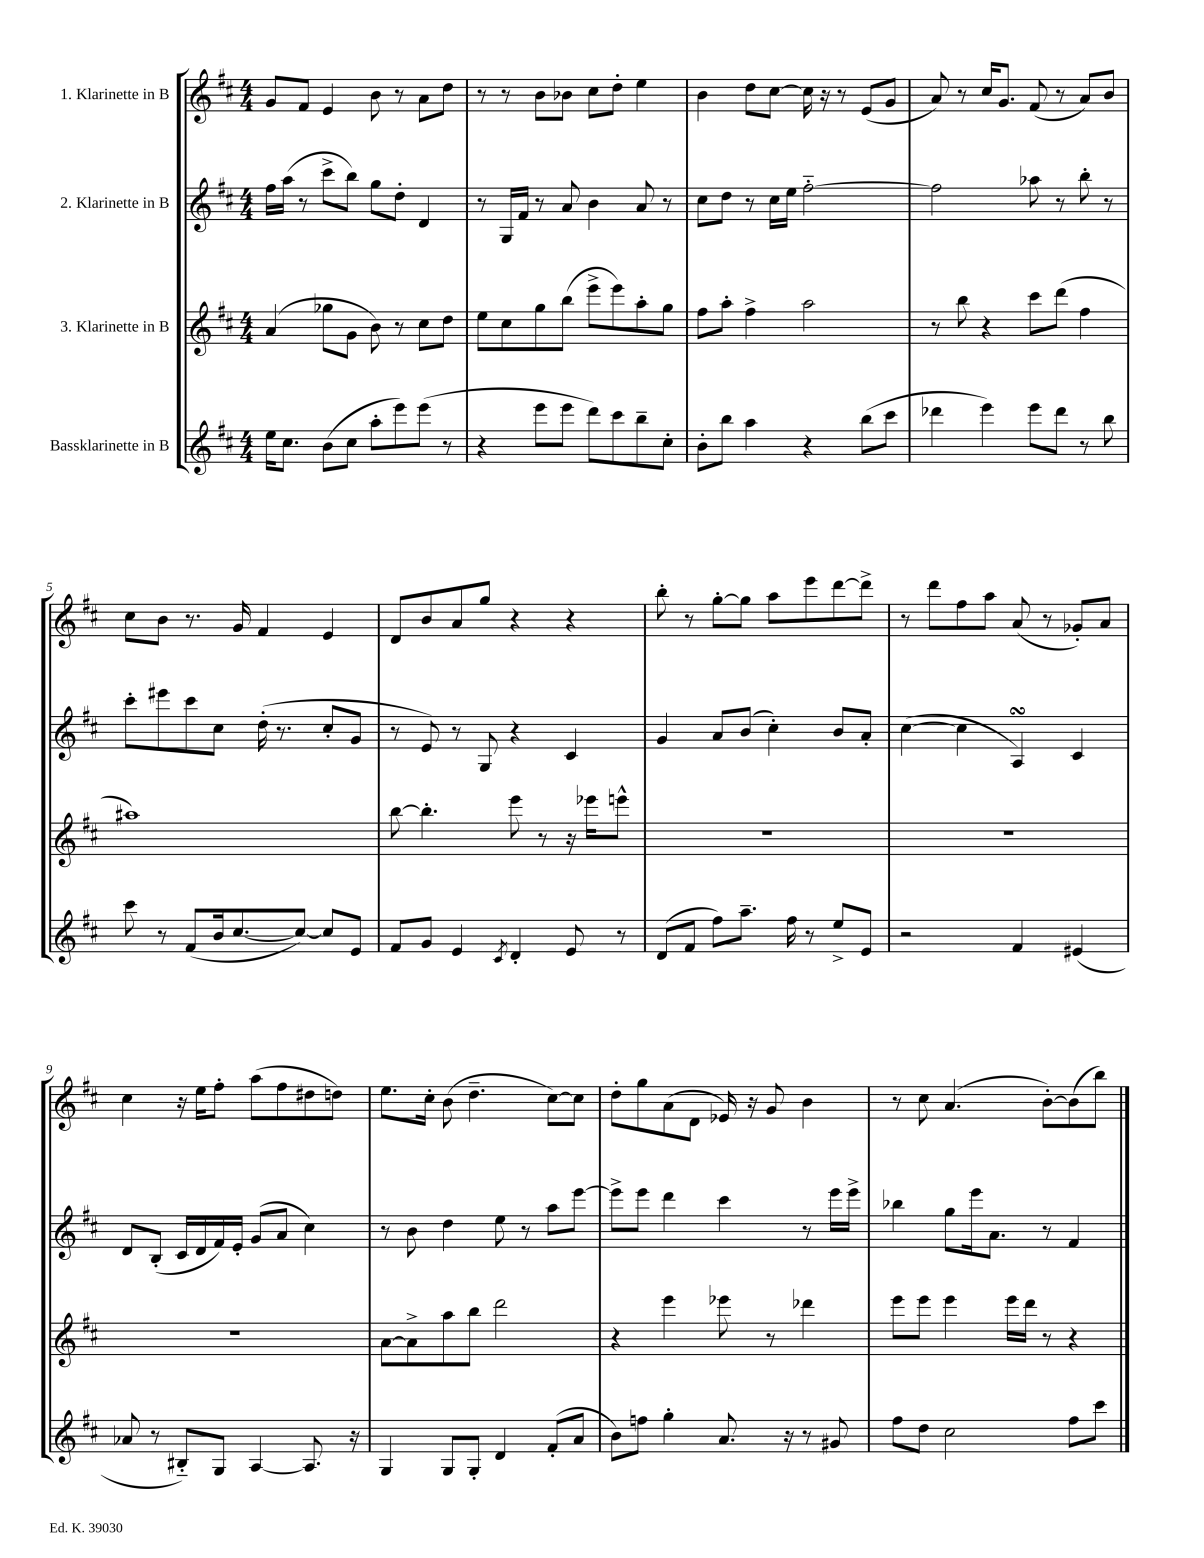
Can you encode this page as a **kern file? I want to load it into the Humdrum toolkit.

**kern	**kern	**kern	**kern
*staff4	*staff3	*staff2	*staff1
*clefG2	*clefG2	*clefG2	*clefG2
*k[f#c#]	*k[f#c#]	*k[f#c#]	*k[f#c#]
*M4/4	*M4/4	*M4/4	*M4/4
16ee\LK	(4a/	16ff#\LL	8g/L
8.cc#\J	.	(16aa\JJ	.
.	.	8r	8f#/J
(8b\L	8gg-\L	8ccc#^\L	4e/
8cc#\J	8g\J	8bb\J)	.
8aa'\L	8b\)	8gg\L	8b\
8eee\)	8r	8dd'\J	8r
(8eee\J	8cc#\L	4d/	8a\L
8r	8dd\J	.	8dd\J
=	=	=	=
4r	8ee\L	8r	8r
.	8cc#\	16G/LL	8r
.	.	16f#/JJ	.
8eee\L	8gg\	8r	8b\L
8eee\J	(8bb\J	8a/	8b-\J
8ddd\L)	8eee^\L	4b\	8cc#\L
8ccc#\	8eee\)	.	8dd'\J
8bb~\	8aa'\	8a/	4ee\
8cc#'\J	8gg\J	8r	.
=	=	=	=
8b'\L	8ff#\L	8cc#\L	4b\
8bb\J	8aa'\J	8dd\J	.
4aa\	4ff#^\	8r	8dd\L
.	.	16cc#\LL	[8cc#\J
.	.	16ee\JJ	.
4r	2aa\	[2ff#'~\	16cc#\]
.	.	.	16r
.	.	.	8r
(8bb\L	.	.	(8e/L
8ccc#\J	.	.	8g/J
=	=	=	=
4ddd-\	8r	2ff#\]	8a/)
.	8bb\	.	8r
4eee\)	4r	.	16cc#/LK
.	.	.	8.g/J
8eee\L	8ccc#\L	8aa-\	(8f#/
8ddd-\J	(8ddd\J	8r	8r
8r	4ff#\	8bb'\	8a/L)
8bb\	.	8r	8b/J
=	=	=	=
8ccc#\	1aa#)	8ccc#'\L	8cc#\L
8r	.	8eee#\	8b\J
(8f#/L	.	8ccc#\	8.r
16b/k	.	8cc#\J	.
[8.cc#/	.	.	16g/
.	.	(16dd'\	4f#/
.	.	8.r	.
8cc#/_J)	.	.	.
8cc#/]L	.	8cc#'/L	4e/
8e/J	.	8g/J	.
=	=	=	=
8f#/L	[8bb\	8r	8d/L
8g/J	4.bb'\]	8e/)	8b/
4e/	.	8r	8a/
.	.	8G/	8gg/J
8qc#/	.	.	.
4d'/	8eee\	4r	4r
.	8r	.	.
8e/	16r	4c#/	4r
.	16eee-\LK	.	.
8r	8eee^^\J	.	.
=	=	=	=
(8d/L	1r	4g/	8bb'\
8f#/J	.	.	8r
8ff#\L)	.	8a/L	[8gg'\L
8.aa~\J	.	(8b/J	8gg\]J
.	.	4cc#'\)	8aa\L
16ff#\	.	.	.
8r	.	.	8eee\
8ee^/L	.	8b/L	[8ddd\
8e/J	.	8a'/J	8ddd^\]J
=	=	=	=
2r	1r	([4cc#\	8r
.	.	.	8ddd\L
.	.	4cc#\]	8ff#\
.	.	.	8aa\J
4f#/	.	4A/)	(8a/
.	.	.	8r
(4e#/	.	4c#/	8g-'/L)
.	.	.	8a/J
=	=	=	=
8a-/	1r	8d/L	4cc#\
8r	.	(8B'/J	.
8B#'~/L)	.	16c#/LL	16r
.	.	16d/	16ee\LK
8G/J	.	16f#/)	8ff#'\J
.	.	16e'/JJ	.
[4A/	.	(8g/L	(8aa\L
.	.	8a/J	8ff#\
8.A/]	.	4cc#\)	8dd#\
.	.	.	8dd\J)
16r	.	.	.
=	=	=	=
4G/	[8a\L	8r	8.ee\L
.	8a^\]	8b\	.
.	.	.	16cc#'\Jk
8G/L	8aa\	4dd\	(8b\
8G'/J	8bb\J	.	4.dd~\
4d/	2ddd\	8ee\	.
.	.	8r	.
(8f#'/L	.	8aa\L	[8cc#\L)
8a/J	.	[8eee\J	8cc#\]J
=	=	=	=
8b\L)	4r	8eee^\]L	8dd'\L
8ff\J	.	8eee\J	8gg\
4gg'\	4eee\	4ddd\	(8a\
.	.	.	8d\J
8.a/	8eee-\	4ccc#\	16e-/)
.	.	.	16r
.	8r	.	8g/
16r	.	.	.
8r	4ddd-\	8r	4b\
8g#/	.	16eee\LL	.
.	.	16eee^\JJ	.
=	=	=	=
8ff#\L	8eee\L	4bb-\	8r
8dd\J	8eee\J	.	8cc#\
2cc#\	4eee\	8gg\L	(4.a/
.	.	16eee\k	.
.	.	8.a\J	.
.	16eee\LL	.	.
.	16ddd\JJ	.	.
.	8r	8r	[8b'\L)
8ff#\L	4r	4f#/	(8b\]
8ccc#\J	.	.	8bb\J)
==	==	==	==
*-	*-	*-	*-
